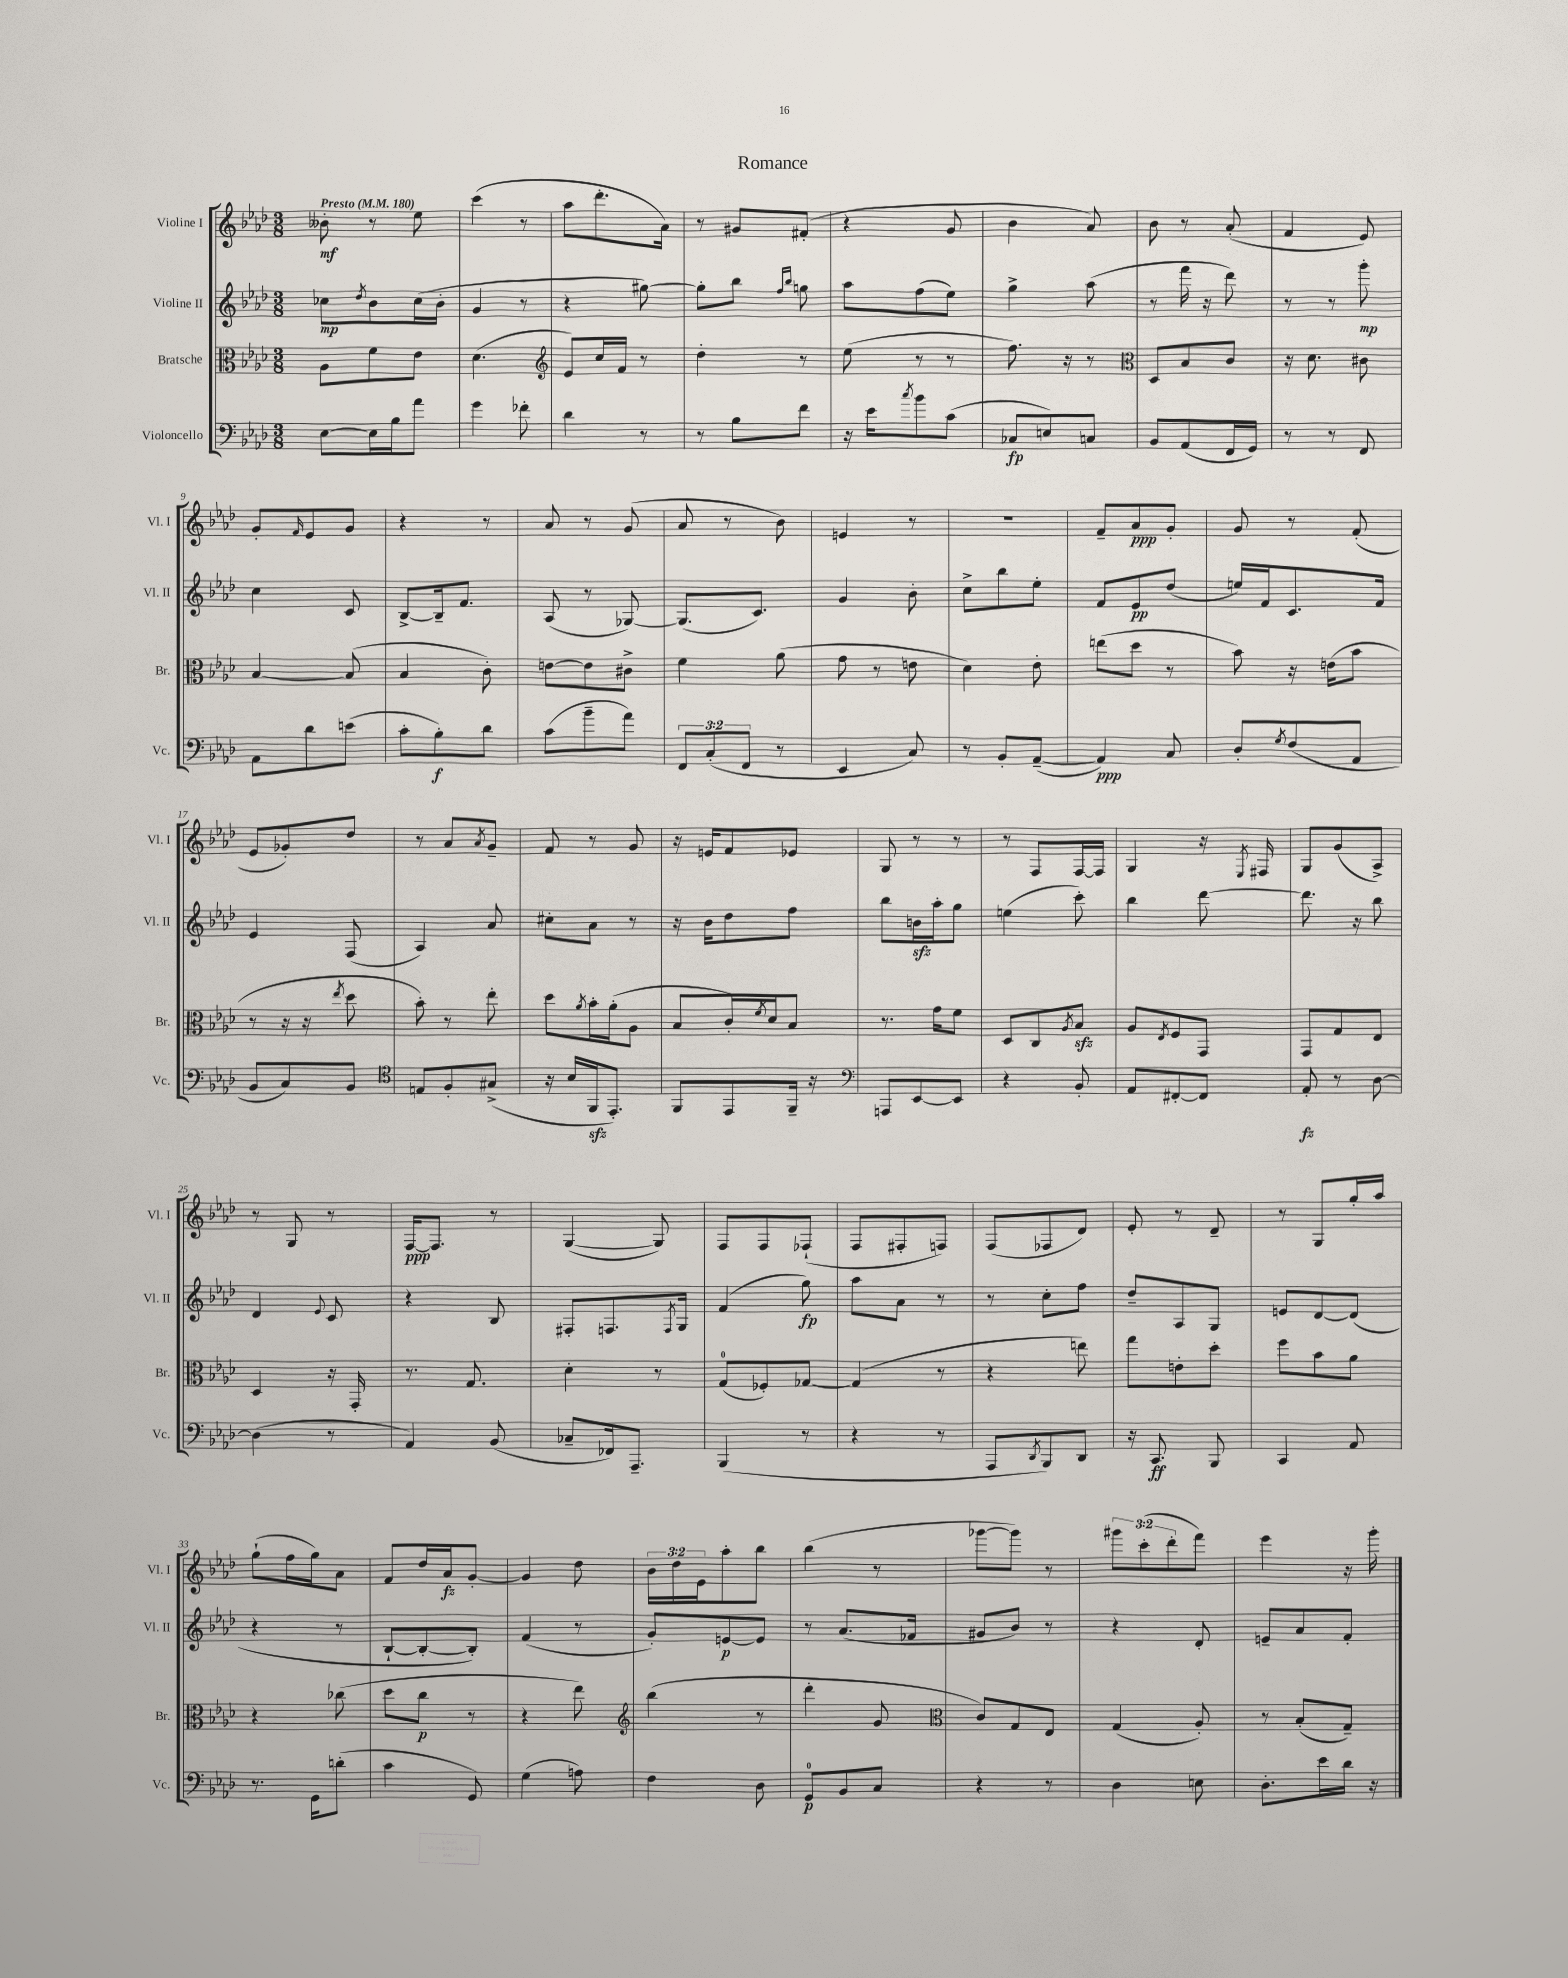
\header { title = "Romance" }
<<
\new StaffGroup <<
\new Staff = "s0" \with { instrumentName = "Violine I" shortInstrumentName = "Vl. I" } {
    \clef treble \key aes \major \numericTimeSignature \time 3/8 \override Staff.TupletNumber.text = #tuplet-number::calc-fraction-text \tempo "Presto" 4 = 180
    beses'8-.\mf r8 ees''8 |
    c'''4( r8 |
    aes''8 des'''8.-. aes'16) |
    r8 gis'8 fis'8-.( |
    r4 g'8 |
    bes'4 aes'8) |
    bes'8 r8 aes'8-.( |
    f'4 ees'8) |
    g'8-. \grace { f'16 } ees'8 g'8 |
    r4 r8 |
    aes'8 r8 g'8( |
    aes'8 r8 bes'8) |
    e'4 r8 |
    r4. |
    f'8-- aes'8\ppp g'8-. |
    g'8 r8 f'8-.( |
    ees'8 ges'8-.) des''8 |
    r8 aes'8 \acciaccatura { aes'8 } g'8-- |
    f'8 r8 g'8 |
    r16 e'16 f'8 ees'8 |
    g8 r8 r8 |
    r8 f8 f16~ f16 |
    g4 r16 \acciaccatura { ees8 } fis16 |
    g8 g'8( aes8->) |
    r8 g8 r8 |
    f16~\ppp f8. r8 |
    g4~( g8) |
    f8 f8 fes8-!( |
    f8 fis8-. f8) |
    f8( fes8 des'8) |
    ees'8-. r8 des'8-- |
    r8 g8 g''16-. aes''16 |
    g''8-!( f''16 g''16) aes'8 |
    f'8 des''16 aes'16\fz g'8~-. |
    g'4 des''8 |
    \tuplet 3/2 { bes'16 des''16 ees'16 } aes''8-. bes''8 |
    bes''4( r8 |
    ges'''8~ ges'''8) r8 |
    \tuplet 3/2 { gis'''8 c'''8-.( des'''8-. } f'''8) |
    ees'''4 r16 g'''16-. \bar "|." |
}
\new Staff = "s1" \with { instrumentName = "Violine II" shortInstrumentName = "Vl. II" } {
    \clef treble \key aes \major \numericTimeSignature \time 3/8
    ces''8\mp \acciaccatura { des''8 } bes'8 ces''16( bes'16-. |
    g'4 r8 |
    r4 gis''8~) |
    gis''8-. bes''8 \grace { f''16 bes''16 } g''8 |
    aes''8 f''8( ees''8) |
    g''4-> aes''8( |
    r8 f'''16 r16 des'''8) |
    r8 r8 g'''8-.\mp |
    c''4 c'8 |
    bes8~-> bes16-- f'8. |
    aes8( r8 ges8~) |
    ges8.( c'8.) |
    g'4 bes'8-. |
    c''8-> bes''8 ees''8-. |
    f'8 ees'8\pp des''8( |
    e''16) f'16 c'8. f'16 |
    ees'4 f8( |
    aes4) aes'8 |
    cis''8-. aes'8 r8 |
    r16 bes'16 des''8 f''8 |
    bes''8 b'16\sfz aes''16-. g''8 |
    e''4( c'''8-.) |
    bes''4 des'''8~ |
    des'''8. r16 bes''8 |
    des'4 \appoggiatura { ees'8 } c'8 |
    r4 bes8 |
    fis8-. f8. \acciaccatura { f8 } g16 |
    f'4( g''8\fp) |
    aes''8 aes'8 r8 |
    r8 c''8-. f''8 |
    des''8-- aes8 g8 |
    e'8 des'8~ des'8( |
    r4 r8 |
    bes8~-! bes8~-. bes8-.) |
    f'4( r8 |
    g'8-.) e'8~\p e'8 |
    r8 aes'8.( fes'16 |
    gis'8 bes'8) r8 |
    r4 des'8-. |
    e'8-- aes'8 f'8-. \bar "|." |
}
\new Staff = "s2" \with { instrumentName = "Bratsche" shortInstrumentName = "Br." } {
    \clef alto \key aes \major \numericTimeSignature \time 3/8
    aes8 f'8 ees'8 |
    des'4.( |
    \clef treble ees'8) c''16 f'16 r8 |
    des''4-. r8 |
    ees''8( r8 r8 |
    f''8.) r16 r8 |
    \clef alto des8 bes8 c'8 |
    r16 des'8. cis'8 |
    bes4~ bes8( |
    bes4 c'8-.) |
    e'8~ e'8 cis'8-> |
    f'4 aes'8( |
    g'8 r8 e'8 |
    des'4) ees'8-. |
    e''8( des''8 r8 |
    bes'8) r16 e'16( bes'8 |
    r8 r16 r16 \acciaccatura { ees''8 } des''8 |
    bes'8-.) r8 ees''8-. |
    des''8 \acciaccatura { aes'8 } bes'16-. aes'16-.( aes8 |
    bes8 c'16-.) \acciaccatura { f'8 } des'16 bes8 |
    r8. g'16 f'8 |
    des8 c8 \acciaccatura { aes8 } bes8\sfz |
    aes8 \acciaccatura { ees8 } f8 g,8 |
    g,8 g8 ees8 |
    des4 r16 g,16-. |
    r8. g8. |
    des'4-. r8 |
    g8-0( fes8-.) ges8~ |
    ges4( r8 |
    r4 e''8) |
    g''8 e'8-. des''8-. |
    f''8 bes'8 aes'8 |
    r4 ces''8( |
    des''8 c''8\p r8 |
    r4 ees''8) |
    \clef treble bes''4( r8 |
    des'''4-. g'8 |
    \clef alto c'8) g8 ees8 |
    g4( aes8-.) |
    r8 bes8-.( g8--) \bar "|." |
}
\new Staff = "s3" \with { instrumentName = "Violoncello" shortInstrumentName = "Vc." } {
    \clef bass \key aes \major \numericTimeSignature \time 3/8 \override Staff.TupletNumber.text = #tuplet-number::calc-fraction-text
    ees8~ ees16 bes16 aes'8 |
    g'4 fes'8-. |
    des'4 r8 |
    r8 bes8 f'8 |
    r16 ees'16 \acciaccatura { c''8 } bes'8 c'8( |
    ces8\fp e8) c8 |
    bes,8 aes,8( f,16 g,16) |
    r8 r8 f,8 |
    aes,8 des'8 e'8( |
    c'8-. bes8-.\f) des'8 |
    c'8( bes'8-- aes'8) |
    \tuplet 3/2 { f,8 c8-.( f,8 } r8 |
    ees,4 c8) |
    r8 bes,8-. aes,8~--( |
    aes,4\ppp) c8 |
    des8-. \acciaccatura { g8 } f8( aes,8 |
    bes,8 c8) bes,8 |
    \clef tenor e8 f8-. gis8->( |
    r16 bes16 f,16\sfz ees,8.-.) |
    f,8 ees,8 f,16-- r16 |
    \clef bass a,,8 ees,8~ ees,8 |
    r4 bes,8-. |
    aes,8 fis,8~-. fis,8 |
    aes,8-.\fz r8 des8~ |
    des4( r8 |
    aes,4) bes,8( |
    ces8-- fes,16) aes,,8.-- |
    bes,,4( r8 |
    r4 r8 |
    aes,,8 \acciaccatura { des,8 } bes,,8) des,8 |
    r16 c,8.\ff bes,,8 |
    c,4 aes,8 |
    r8. g,16 d'8-.( |
    c'4 g,8) |
    g4( a8) |
    f4 des8 |
    g,8-0\p bes,8 c8 |
    r4 r8 |
    des4 e8 |
    des8.-. ees'16 des'16 r16 \bar "|." |
}
>>
>>
